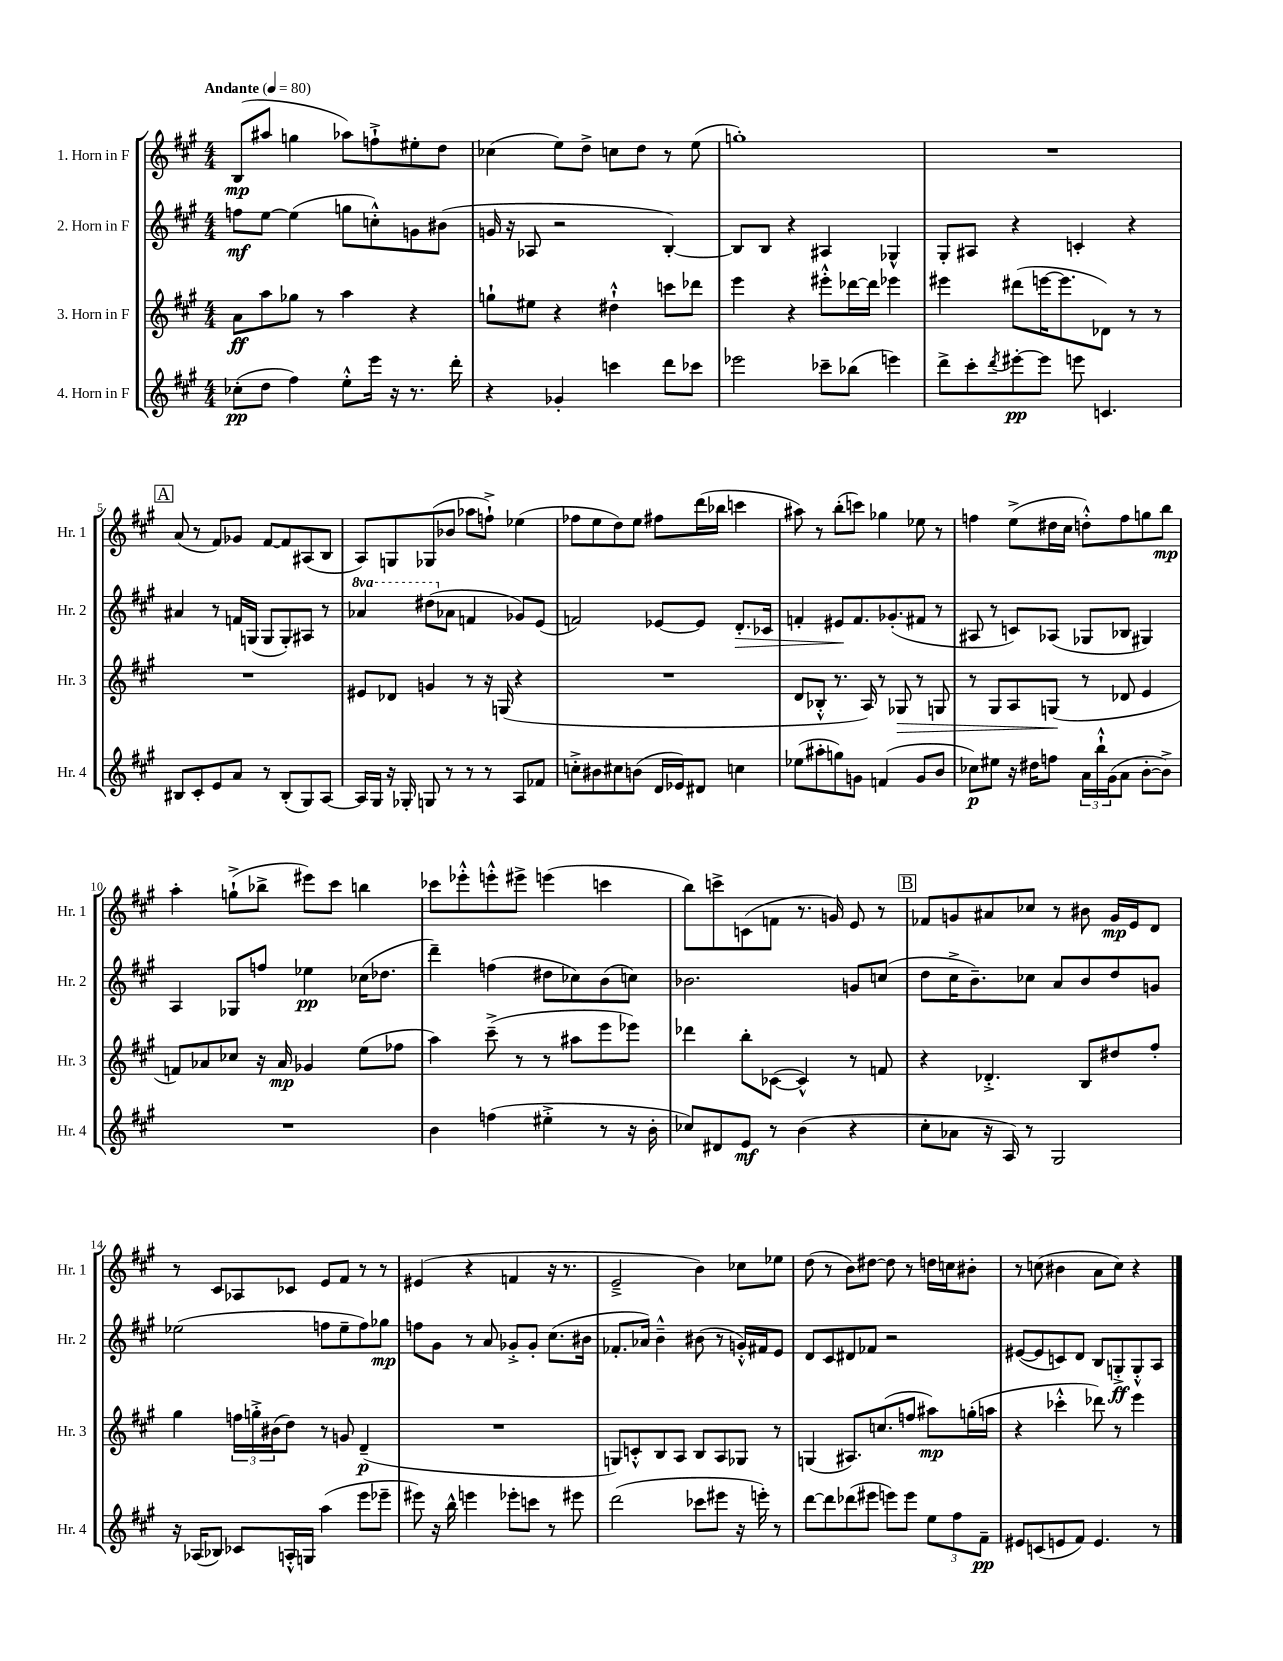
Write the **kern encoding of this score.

**kern	**dynam	**kern	**dynam	**kern	**dynam	**kern	**dynam
*part4	*part4	*part3	*part3	*part2	*part2	*part1	*part1
*staff4	*staff4	*staff3	*staff3	*staff2	*staff2	*staff1	*staff1
*I"4. Horn in F	*	*I"3. Horn in F	*	*I"2. Horn in F	*	*I"1. Horn in F	*
*I'Hr. 4	*	*I'Hr. 3	*	*I'Hr. 2	*	*I'Hr. 1	*
*clefG2	*	*clefG2	*	*clefG2	*	*clefG2	*
*k[f#c#g#]	*	*k[f#c#g#]	*	*k[f#c#g#]	*	*k[f#c#g#]	*
*M4/4	*	*M4/4	*	*M4/4	*	*M4/4	*
*MM80	*	*MM80	*	*MM80	*	*MM80	*
=1	=1	=1	=1	=1	=1	=1	=1
!	!	!	!	!	!	!LO:TX:a:B:t=Andante	!
(8cc-X'\L	pp	8a\L	ff	8ffn\L	mf	(8B/L	mp
8dd\J	.	8aa\	.	[8ee\J	.	8aa#X/J	.
4ff#\)	.	8gg-X\J	.	(4ee\]	.	4ggn\	.
.	.	8r	.	.	.	.	.
8ee'^^\L	.	4aa\	.	8ggn\L	.	8aa-X\L)	.
16eee\Jk	.	.	.	8ccn'^^\)	.	8ffn`^\	.
16r	.	.	.	.	.	.	.
8.r	.	4r	.	8gn\	.	8ee#X'\	.
.	.	.	.	(8b#X\J	.	8dd\J	.
16ddd'\	.	.	.	.	.	.	.
=2	=2	=2	=2	=2	=2	=2	=2
4r	.	8ggn`\L	.	16gn/	.	(4cc-X\	.
.	.	.	.	16r	.	.	.
.	.	8ee#X\J	.	8A-X/	.	.	.
4g-X'/	.	4r	.	2r	.	8ee\L)	.
.	.	.	.	.	.	8dd^\J	.
4cccn\	.	4dd#X`^^\	.	.	.	8ccn\L	.
.	.	.	.	.	.	8dd\J	.
8ddd\L	.	8cccn\L	.	[4B'/)	.	8r	.
8ccc-X\J	.	8ddd-X\J	.	.	.	(8ee\	.
=3	=3	=3	=3	=3	=3	=3	=3
2eee-X\	.	4eee\	.	8B/L]	.	1ggn')	.
.	.	.	.	8B/J	.	.	.
.	.	4r	.	4r	.	.	.
8ccc-X~\L	.	8eee#X'^^\L	.	4A#X/	.	.	.
(8bb-X\J	.	[16ddd-X\L	.	.	.	.	.
.	.	16ddd-\JJ]	.	.	.	.	.
4eeen\)	.	4eee-X\	.	4G-X^^/	.	.	.
=4	=4	=4	=4	=4	=4	=4	=4
8ddd^\L	.	4eee#X\	.	8G#'/L	.	1r	.
8ccc#'\	.	.	.	8A#X/J	.	.	.
8qddd/	.	.	.	.	.	.	.
[8eee#X'\	pp	(8ddd#X\L	.	4r	.	.	.
8eee#\J]	.	[16eeen\K	.	.	.	.	.
.	.	8.eee\]	.	.	.	.	.
8eeen\	.	.	.	4cn'/	.	.	.
4.cn/	.	8d-X\J)	.	.	.	.	.
.	.	8r	.	4r	.	.	.
.	.	8r	.	.	.	.	.
!!LO:LB:g=z
!!LO:REH:place=s1:t=A
=5	=5	=5	=5	=5	=5	=5	=5
8B#X/L	.	1r	.	4a#X/	.	(8a/	.
8c#'/	.	.	.	.	.	8r	.
8e/	.	.	.	8r	.	8f#/L)	.
8a/J	.	.	.	16fn/LL	.	8g-X/J	.
.	.	.	.	(16Gn/JJ	.	.	.
8r	.	.	.	8G/L	.	[8f#/L	.
(8B#'/L	.	.	.	8G'/)	.	8f#/]	.
8G#/)	.	.	.	8A#X/J	.	(8A#X/	.
[8A/J	.	.	.	8r	.	8B/J	.
=6	=6	=6	=6	=6	=6	=6	=6
*	*	*	*	*8va	*	*	*
16A/LL]	.	8e#X/L	.	4aa-X/	.	8A/L)	.
16G#/JJ	.	.	.	.	.	.	.
16r	.	8d-X/J	.	.	.	8Gn/	.
16G-X'/	.	.	.	.	.	.	.
8Gn/	.	4gn/	.	(8ddd#X\L	.	(8G-X/	.
*	*	*	*	*X8va	*	*	*
8r	.	.	.	8a-X\J	.	8b-X/J	.
8r	.	8r	.	4fn/	.	8aa-X\L	.
8r	.	16r	.	.	.	8ffn`^\J)	.
.	.	(16Gn/	.	.	.	.	.
8A/L	.	4r	.	8g-X/L)	.	(4ee-X\	.
8f-X/J	.	.	.	(8e/J	.	.	.
=7	=7	=7	=7	=7	=7	=7	=7
8ccn'^\L	.	1r	.	2fn/)	.	8ff-X\L	.
8b#X\	.	.	.	.	.	8ee\	.
8cc#X\	.	.	.	.	.	8dd\)	.
(8bn\J	.	.	.	.	.	8ee\J	.
16d/LL	.	.	.	[8e-X/L	.	8ff#X\L	.
16e-X/J)	.	.	.	.	.	.	.
8d#X/J	.	.	.	8e-/J]	.	(16ddd\L	.
.	.	.	.	.	.	16bb-X\JJ	.
!	!	!	!	!	!LO:HP:b	!	!
4ccn\	.	.	.	8.d'/L	>	4cccn\	.
.	.	.	.	16c-X/Jk	.	.	.
=8	=8	=8	=8	=8	=8	=8	=8
(8ee-X\L	.	8d/L	.	4fn'/	.	8aa#X\)	.
8aa#X'\	.	8B-X'^^/J	.	.	.	8r	.
8ggn\)	.	8.r	.	8e#X/L	.	(8bb'\L	.
8gn\J	.	.	.	8.f/	]	8cccn\J)	.
.	.	16A/)	.	.	.	.	.
(4fn/	.	8r	.	.	.	4gg-X\	.
.	.	.	.	(8.g-X'/	.	.	.
!	!	!	!LO:HP:b	!	!	!	!
.	.	8G-X/	>	.	.	.	.
8g/L	.	8r	.	8f#X/J	.	8ee-X\	.
8b/J	.	8Gn/	.	8r	.	8r	.
=9	=9	=9	=9	=9	=9	=9	=9
8cc-X\L)	p	8r	.	8A#X/	.	4ffn\	.
8ee#X\J	.	8G#/L	.	8r	.	.	.
16r	.	8A/	.	8cn/L)	.	(8ee^\L	.
16dd#X\KL	.	.	.	.	.	.	.
8ffn\J	.	(8Gn/J	.	(8A-X/J	.	16dd#X\L	.
.	.	.	.	.	.	16cc#\JJ	.
24a\LL	.	8r	]	8G-X/L	.	8ddn'^^\L)	.
24bb`^^\	.	.	.	.	.	.	.
(24g#\J	.	.	.	.	.	.	.
8a\J	.	8d-X/	.	8B-X/J	.	8ff\	.
[8b'\L	.	4e/	.	4G#X/)	.	8ggn\	.
8b^\J])	.	.	.	.	.	8bb\J	mp
!!LO:LB:g=z
=10	=10	=10	=10	=10	=10	=10	=10
1r	.	8fn/L)	.	4A/	.	4aa'\	.
.	.	8a-X/	.	.	.	.	.
.	.	8cc-X/J	.	8G-X/L	.	(8ggn`^\L	.
.	.	16r	.	8ffn/J	.	8bb-X^\J	.
.	.	16a-/	mp	.	.	.	.
.	.	4g-X/	.	4ee-X\	pp	8eee#X\L)	.
.	.	.	.	.	.	8ccc#\J	.
.	.	(8ee\L	.	(16cc-X\KL	.	4bbn\	.
.	.	.	.	8.dd-X\J	.	.	.
.	.	8ff-X\J	.	.	.	.	.
=11	=11	=11	=11	=11	=11	=11	=11
4b\	.	4aa\)	.	4ddd~\)	.	8ccc-X\L	.
.	.	.	.	.	.	8eee-X'^^\	.
(4ffn\	.	(8ccc#~^\	.	(4ffn\	.	8eeen'^^\	.
.	.	8r	.	.	.	8eee#X^\J	.
4ee#X'^\	.	8r	.	8dd#X\L	.	(4eeen\	.
.	.	8aa#X\L	.	8cc-X\)	.	.	.
8r	.	8eee\	.	(8b\	.	4cccn\	.
16r	.	8eee-X\J)	.	8ccn\J)	.	.	.
16b'\	.	.	.	.	.	.	.
=12	=12	=12	=12	=12	=12	=12	=12
8cc-X/L)	.	4ddd-X\	.	2.b-X\	.	8bb\L)	.
8d#X/	.	.	.	.	.	8cccn^\	.
8e/J	mf	8bb'\L	.	.	.	(8cn\	.
8r	.	([8c-X\J	.	.	.	8fn\J	.
(4b\	.	4c-^^/])	.	.	.	8.r	.
.	.	.	.	.	.	16gn/)	.
4r	.	8r	.	8gn/L	.	8e/	.
.	.	8fn/	.	(8ccn/J	.	8r	.
!!LO:REH:place=s1:t=B
=13	=13	=13	=13	=13	=13	=13	=13
8cc#'\L	.	4r	.	8dd\L	.	8f-X/L	.
8a-X\J	.	.	.	16cc#^\K	.	8gn/	.
.	.	.	.	8.b~\)	.	.	.
16r	.	4.d-X'^/	.	.	.	8a#X/	.
16A/)	.	.	.	.	.	.	.
8r	.	.	.	8cc-X\J	.	8cc-X/J	.
2G#/	.	.	.	8a/L	.	8r	.
.	.	8B/L	.	8b/	.	8b#X\	.
.	.	8dd#X/	.	8dd/	.	16g/LL	mp
.	.	.	.	.	.	16e/J	.
.	.	8ff#'/J	.	8gn/J	.	8d/J	.
!!LO:LB:g=z
=14	=14	=14	=14	=14	=14	=14	=14
16r	.	4gg#\	.	(2ee-X\	.	8r	.
(16A-X/KL	.	.	.	.	.	.	.
8B-X/J)	.	.	.	.	.	8c#/L	.
8c-X/L	.	24ffn\LL	.	.	.	8A-X/	.
.	.	24ggn'^\	.	.	.	.	.
.	.	(24b#X\J	.	.	.	.	.
16An'^^/L	.	8dd\J)	.	.	.	8c-X/J	.
16Gn/JJ	.	.	.	.	.	.	.
(4aa\	.	8r	.	8ffn\L	.	8e/L	.
.	.	8gn/	.	8ee-~\	.	8f#/J	.
8eee\L	.	(4d~/	p	8ff\)	.	8r	.
8eee-X~\J	.	.	.	8gg-X\J	mp	8r	.
=15	=15	=15	=15	=15	=15	=15	=15
8eee#X\)	.	1r	.	8ffn\L	.	(4e#X/	.
16r	.	.	.	8g#\J	.	.	.
16bb^^\	.	.	.	.	.	.	.
4eeen\	.	.	.	8r	.	4r	.
.	.	.	.	8a/	.	.	.
8eee-X'\L	.	.	.	8g-X'^/L	.	4fn/	.
8cccn\J	.	.	.	8g-'/J	.	.	.
8r	.	.	.	(8.cc#\L	.	16r	.
.	.	.	.	.	.	8.r	.
8eee#X\	.	.	.	.	.	.	.
.	.	.	.	16b#X\Jk	.	.	.
=16	=16	=16	=16	=16	=16	=16	=16
(2ddd\	.	8Gn/L)	.	8.f-X'/L	.	2e~^/	.
.	.	8cn'^^/	.	.	.	.	.
.	.	.	.	16a-X/Jk)	.	.	.
.	.	8B/	.	4b~^^\	.	.	.
.	.	8A/J	.	.	.	.	.
8ccc-X\L	.	8B/L	.	(8b#X\	.	4b\)	.
8eee#X\J	.	8A/	.	8r	.	.	.
16r	.	8G-X/J	.	16gn'^^/LL)	.	8cc-X\L	.
16eeen'\)	.	.	.	16f#X/J	.	.	.
8r	.	8r	.	8e/J	.	8ee-X\J	.
=17	=17	=17	=17	=17	=17	=17	=17
[8ddd\L	.	(4Gn/	.	8d/L	.	(8dd\	.
8ddd\]	.	.	.	8c#/	.	8r	.
(8ddd-X\	.	8.A#X/L)	.	8d#X/	.	8b\L)	.
8eee#X\J	.	.	.	8f-X/J	.	[8dd#X\J	.
.	.	(8.ccn/	.	.	.	.	.
8eeen\L)	.	.	.	2r	.	8dd#\]	.
8eee\J	.	8ffn/J	.	.	.	8r	.
12ee\L	.	8aa#X\L)	mp	.	.	16ddn\LL	.
.	.	.	.	.	.	16ccn\J	.
12ff#\	.	.	.	.	.	.	.
.	.	(16ggn'\L	.	.	.	8b#X'\J	.
12f#~\J	pp	.	.	.	.	.	.
.	.	16aan\JJ	.	.	.	.	.
=18	=18	=18	=18	=18	=18	=18	=18
8e#X/L	.	4r	.	([8e#X/L	.	8r	.
(8cn/	.	.	.	8e#/]	.	(8ccn\	.
8en/	.	4ccc-X'^^\	.	8cn/)	.	4b#X\	.
8f#/J)	.	.	.	8d/J	.	.	.
4.e/	.	8ddd-X\)	.	8B/L	.	8a\L	.
.	.	8r	.	8Gn'^/	ff	8cc\J)	.
.	.	4eee\	.	8G'^^/	.	4r	.
8r	.	.	.	8A/J	.	.	.
==	==	==	==	==	==	==	==
*-	*-	*-	*-	*-	*-	*-	*-
